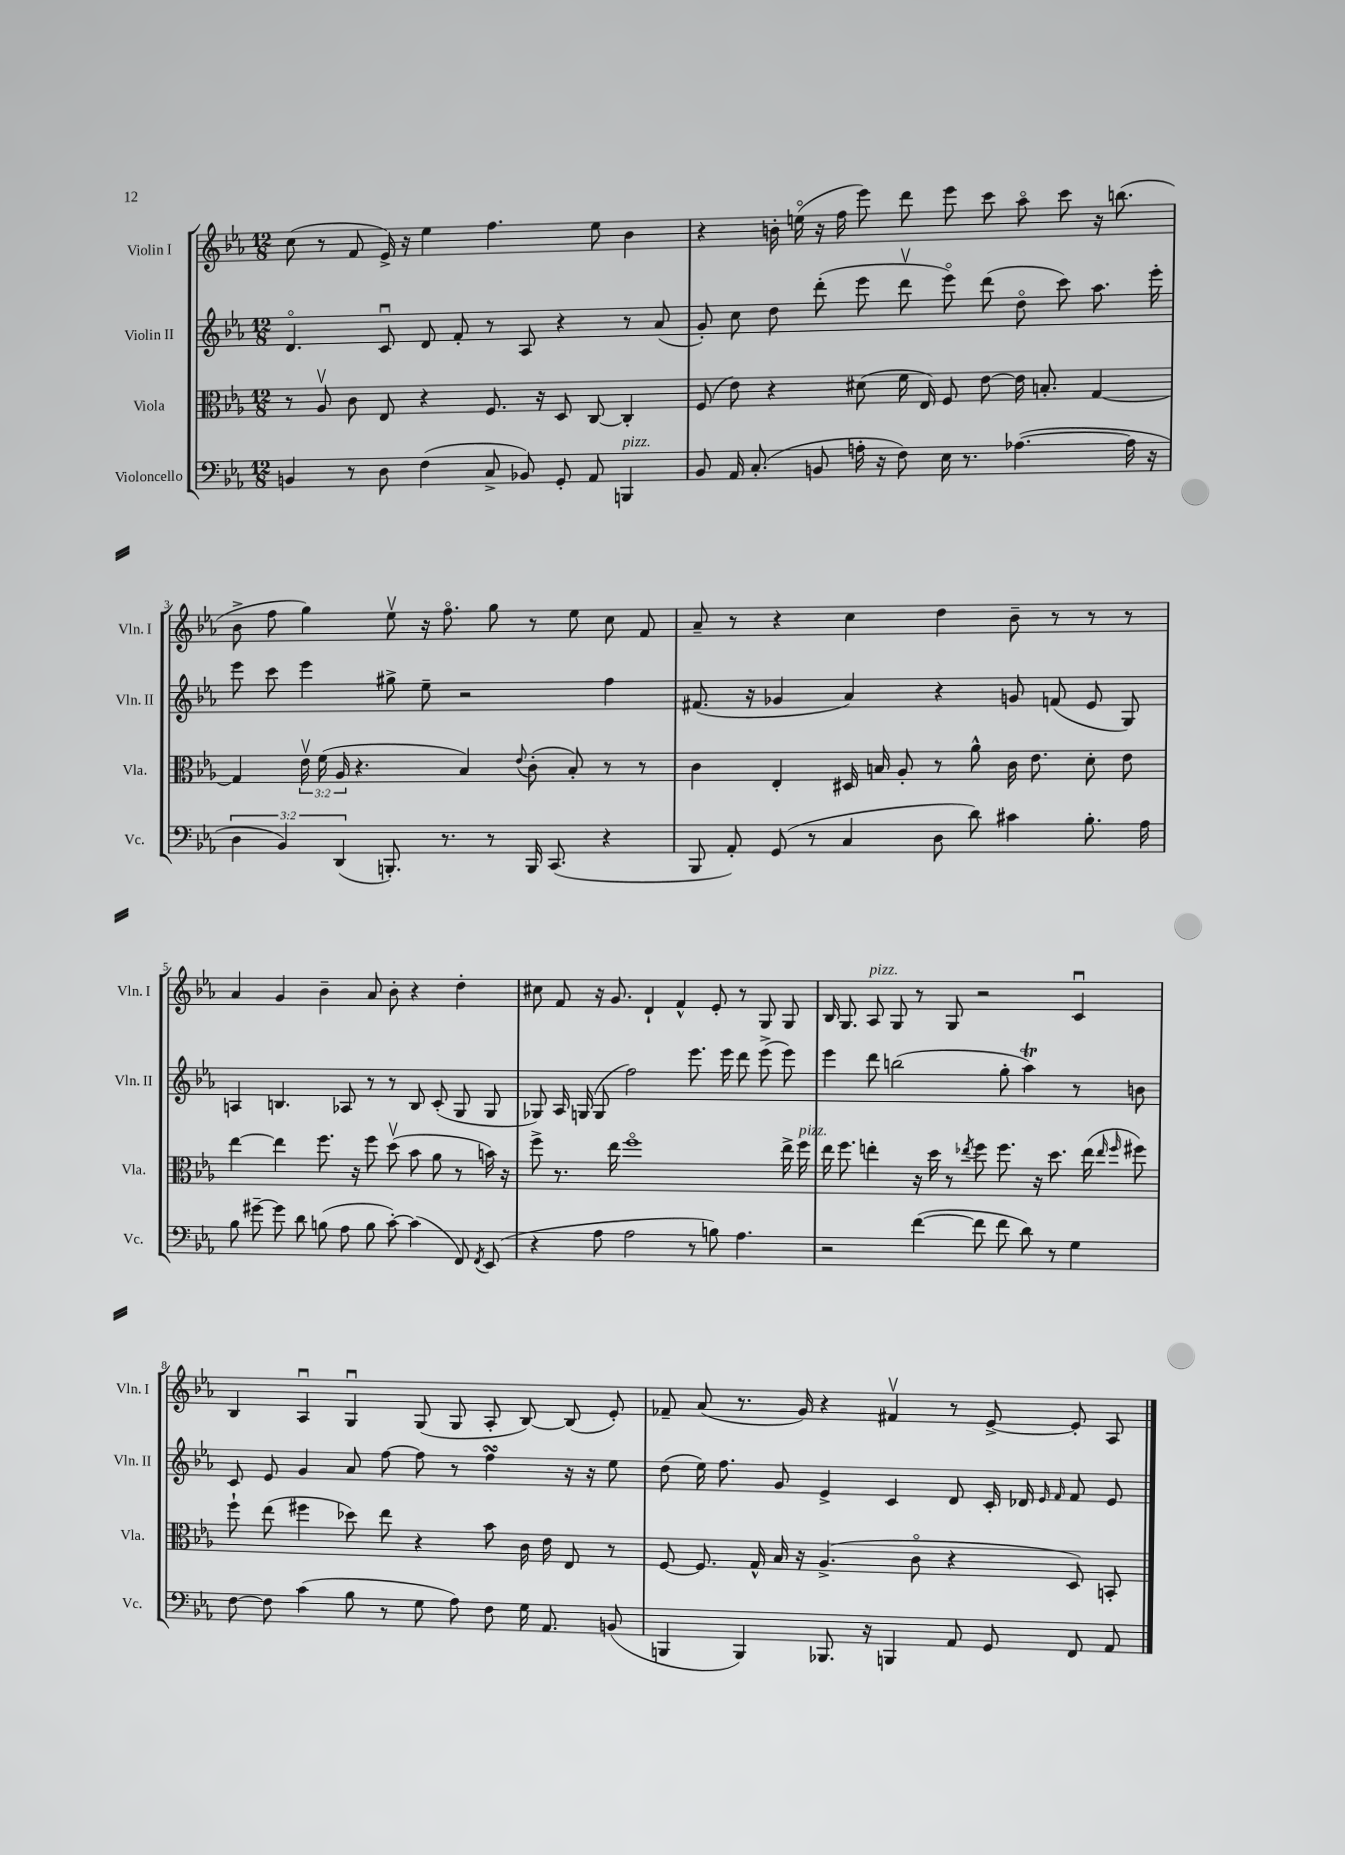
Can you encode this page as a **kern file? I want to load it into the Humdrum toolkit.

**kern	**kern	**kern	**kern
*part4	*part3	*part2	*part1
*staff4	*staff3	*staff2	*staff1
*I"Violoncello	*I"Viola	*I"Violin II	*I"Violin I
*I'Vc.	*I'Vla.	*I'Vln. II	*I'Vln. I
*clefF4	*clefC3	*clefG2	*clefG2
*k[b-e-a-]	*k[b-e-a-]	*k[b-e-a-]	*k[b-e-a-]
*M12/8	*M12/8	*M12/8	*M12/8
=1	=1	=1	=1
4BBn/	8r	4.d/	(8cc\
.	8A-v/	.	8r
8r	8c\	.	8f/
8D\	8E-/	8cu/	16e-^/)
.	.	.	16r
(4F\	4r	8d/	4ee-\
.	.	8f'/	.
8C^/	8.F/	8r	4.ff\
8BB-X/)	.	8A-/	.
.	16r	.	.
8GG'/	8D/	4r	.
8AA-/	[8C/	.	8ee-\
!LO:TX:a:i:t=pizz.	!	!	!
4BBBn/	4C'/]	8r	4b-\
.	.	(8a-/	.
=2	=2	=2	=2
8BB-/	(8F/	8g'/)	4r
16AA-/	8e-\)	8cc\	.
(8.C'/	.	.	.
.	4r	8dd\	16bn'\
.	.	.	(16een\
8BBn/	.	(8ddd'\	16r
.	.	.	16ff\
16An'\	(8d#X\	8eee-\	8eee-\)
16r	.	.	.
8F\)	16f\	8dddv\	8ddd\
.	16E-/)	.	.
16E-\	8F/	8eee-\)	8eee-\
8.r	.	.	.
.	[8e-\	(8ddd\	8ccc\
([4.A-X\	16e-\]	8dd\	8aa-\
.	8.Bn'/	.	.
.	.	8ccc\)	8ccc\
.	[4G/	8.aa-\	16r
.	.	.	(8.bbn\
16A-\]	.	.	.
16r	.	16eee-'\	.
!!LO:LB:g=z
=3	=3	=3	=3
6D\	4G/]	8eee-\	8b-^\
.	.	8ccc\	8ff\
6BB-/)	.	.	.
.	24e-v\	4eee-\	4gg\)
.	(24f\	.	.
(6DD/	24A-/	.	.
.	4.r	.	.
8.BBBn'/)	.	8gg#X^\	8ee-v\
.	.	8ee-~\	16r
8.r	.	.	8.ff\
.	4B-/)	2r	.
8r	.	.	8gg\
.	8qqe-/	.	.
16BBB/	(8c'\	.	8r
(8.CC/	.	.	.
.	8B-'/)	.	8ee-\
4r	8r	4ff\	8cc\
.	8r	.	8f/
=4	=4	=4	=4
8BBB-/	4c\	(8.f#X/	8a-~/
8AA-'/)	.	.	8r
.	.	16r	.
(8GG/	4E-'/	4g-X/	4r
8r	.	.	.
4C/	16D#X/	4a-/)	4cc\
.	16Bn/	.	.
.	8A-'/	.	.
8D\	8r	4r	4dd\
8d\)	8a-^^\	.	.
4c#X\	16c\	8gn/	8b-~\
.	8.e-\	.	.
.	.	(8fn/	8r
8.B-'\	8d'\	8e-/	8r
.	8e-\	8G/)	8r
16A-\	.	.	.
!!LO:LB:g=z
=5	=5	=5	=5
8B-\	[4ee-\	4An/	4a-/
[8g#X~\	.	.	.
8g#\]	4ee-\]	4.Bn/	4g/
8d\	.	.	.
(8Bn\	8.ff\	.	4b-~\
8A-\	.	8A-X/	.
.	16r	.	.
8B\	8ff\	8r	8a-/
[8c'\)	(8ddv\	8r	8b-'\
(4c\]	8b-\	8B/	4r
.	8a-\	(8c'/	.
8FF/)	8r	8G/	4dd'\
8qFF/	.	.	.
(8EE-/	16bn\)	8G/	.
.	16r	.	.
=6	=6	=6	=6
4r	8ff^\	8G-X/)	8cc#X\
.	8.r	16A-/	8f/
.	.	(16Gn/	.
8A-\	.	8G/	16r
.	16ee-\	.	8.g/
2A-\	1ff	2ff\)	.
.	.	.	4d`/
.	.	.	4f^^/
8r	.	8.eee-\	.
8Bn\)	.	.	8e-'/
.	.	16eee-\	.
4.A-\	.	8ddd\	8r
.	.	(8eee-^\	8G/
.	16ee-^\	8eee-\)	8G/
!	!LO:TX:a:i:t=pizz.	!	!
.	16ff\	.	.
=7	=7	=7	=7
2r	16ee-\	4eee-\	16B-/
.	8.ff\	.	8.G/
!	!	!	!LO:TX:a:i:t=pizz.
.	4een'\	8ddd\	8A-/
.	.	(2bbn\	8G/
([4f\	16r	.	8r
.	16dd\	.	.
.	8r	.	8G/
.	8qee-X/	.	.
8f\]	8ff\	.	2r
8f\	8.ff\	8gg'\	.
8d\)	.	4aa-T\)	.
.	16r	.	.
8r	8.dd\	.	.
4G\	.	8r	4cu/
.	(16ee-\	.	.
.	16qqee-/	.	.
.	16qqff/	.	.
.	8ff#X\)	8bn\	.
!!LO:LB:g=z
=8	=8	=8	=8
[8F\	8ff`\	8c/	4B-/
8F\]	(8ee-\	8e-/	.
(4c\	4ff#X\	4g/	4A-u/
8B-\	8dd-X\)	8a-/	4Gu/
8r	8ee-\	[8ff\	.
8G\	4r	8ff\]	(8G/
8A-\)	.	8r	8G/
8F\	8b-\	4ffsSSS\	8A-'/
16G\	16c\	.	[8B-/)
8.AA-/	16e-\	.	.
.	8E-/	16r	(8B-/]
.	.	16r	.
(8BBn/	8r	8ee-\	8e-'/)
=9	=9	=9	=9
4BBBn/	[8F/	(8dd\	8f-X~/
.	8.F/]	16ee-\)	(8a-/
.	.	8.ff\	.
4BBB/)	.	.	8.r
.	16G^^/	.	.
.	16B-/	8g/	.
.	16r	.	16g/)
8.BBB-X/	(4.A-^/	4e-^/	4r
16r	.	.	.
4BBBn/	.	4c/	4f#Xv/
.	8c\	.	.
8AA-/	4r	8d/	8r
8GG/	.	16c'/	[8e-^/
.	.	16d-X/	.
.	.	16qqe-/	.
.	.	16qqf/	.
8FF/	8D/)	8f/	8e-'/]
8AA-/	8BBn'/	8e-/	8A-/
==	==	==	==
*-	*-	*-	*-
